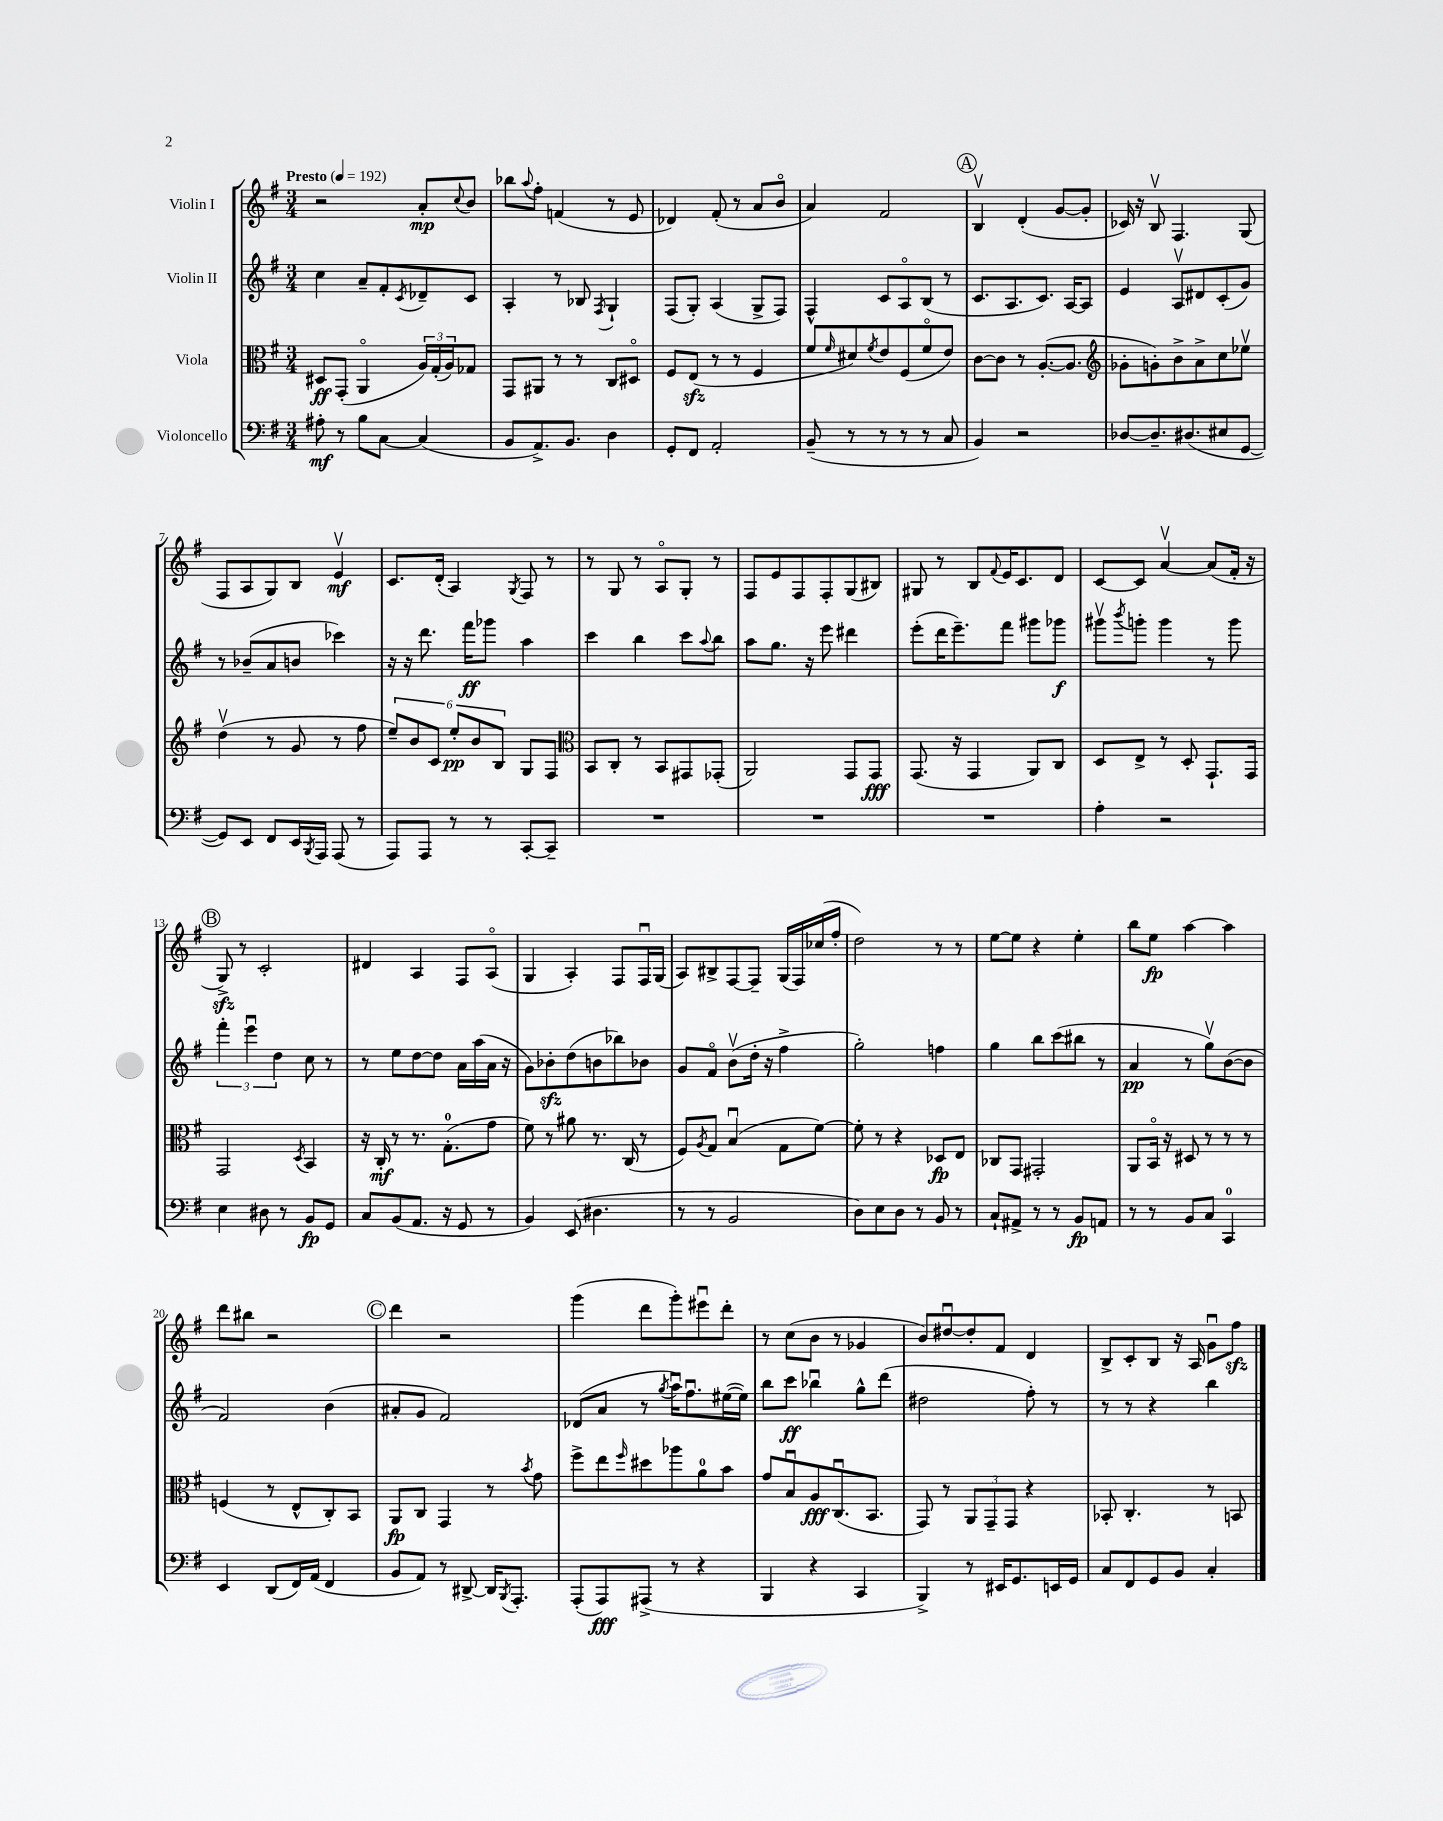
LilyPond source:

<<
\new StaffGroup <<
\new Staff = "s0" \with { instrumentName = "Violin I" } {
    \clef treble \key g \major \numericTimeSignature \time 3/4 \tempo "Presto" 4 = 192
    r2 a'8-.\mp \appoggiatura { c''8 } b'8 |
    bes''8 \appoggiatura { a''8 } fis''8-. f'4( r8 e'8 |
    des'4) fis'8-.( r8 a'8 b'8\flageolet |
    a'4) fis'2 |
    \mark \markup { \circle "A" } b4\upbow d'4-.( g'8~ g'8-. |
    ces'16) r16 b8\upbow fis4. g8( |
    fis8 a8 g8) b8 e'4\upbow\mf |
    c'8. d'16-.( a4) \acciaccatura { g8 } fis8 r8 |
    r8 g8 r8 a8\flageolet g8-. r8 |
    fis8 e'8 fis8 fis8-. g8( bis8) |
    gis8 r8 b8 \appoggiatura { fis'8 } e'16 c'8. d'8 |
    c'8~ c'8 a'4~\upbow a'8( fis'16-. r16 |
    \mark \markup { \circle "B" } g8->\sfz) r8 c'2-. |
    dis'4 a4 fis8 a8\flageolet( |
    g4 a4-.) fis8 fis16\downbow g16( |
    a8) bis8-> fis8~ fis8-- g16( fis16) ces''16( fis''16-. |
    d''2) r8 r8 |
    e''8~ e''8 r4 e''4-. |
    b''8 e''8\fp a''4~ a''4 |
    d'''8 bis''8 r2 |
    \mark \markup { \circle "C" } d'''4 r2 |
    g'''4( d'''8 g'''8-.) eis'''8\downbow d'''8-. |
    r8 c''8( b'8 r8 ges'4 |
    b'8) dis''8~\downbow dis''8-. fis'8 d'4 |
    b8-> c'8-. b8 r16 a16 g'8\downbow fis''8\sfz \bar "|." |
}
\new Staff = "s1" \with { instrumentName = "Violin II" } {
    \clef treble \key g \major \numericTimeSignature \time 3/4
    c''4 a'8-- fis'8-. \acciaccatura { c'8 } des'8-- c'8 |
    a4-. r8 bes8 \acciaccatura { fis8 } g4-! |
    fis8( g8-.) a4( g8-> fis8) |
    fis4-^ c'8 a8\flageolet b8( r8 |
    \mark \markup { \circle "A" } c'8. a8. c'8.) a16~ a8 |
    e'4 a8\upbow dis'8 c'8-.( g'8) |
    r8 bes'8--( a'8 b'8 ces'''4) |
    r16 r16 d'''8. fis'''16\ff ges'''8 a''4 |
    c'''4 b''4 c'''8 \appoggiatura { a''8 } b''8 |
    a''8 g''8. r16 e'''8 dis'''4 |
    e'''8-.( d'''16 e'''8.--) fis'''8 gis'''8 ges'''8\f |
    gis'''8\upbow \acciaccatura { b'''8 } g'''8-. g'''4 r8 g'''8 |
    \mark \markup { \circle "B" } \tuplet 3/2 { fis'''4-. e'''4\downbow d''4 } c''8 r8 |
    r8 e''8 d''8~ d''8 a'16 a''16( a'16 r16 |
    g'8) bes'8-.\sfz d''8( b'8 bes''8) bes'8 |
    g'8 fis'8\flageolet b'8\upbow( d''16-. r16 fis''4-> |
    g''2-.) f''4 |
    g''4 b''8 c'''8( bis''8 r8 |
    a'4\pp r8 g''8\upbow) b'8~( b'8 |
    fis'2) b'4( |
    \mark \markup { \circle "C" } ais'8-. g'8 fis'2) |
    des'8( a'8 r8 \acciaccatura { g''8 } a''16\downbow) fis''8.\downbow eis''16~( eis''16) |
    b''8 c'''8\ff bes''4\downbow g''8-^ d'''8( |
    dis''2 fis''8-.) r8 |
    r8 r8 r4 b''4 \bar "|." |
}
\new Staff = "s2" \with { instrumentName = "Viola" } {
    \clef alto \key g \major \numericTimeSignature \time 3/4
    dis8\ff g,8-.( a,4\flageolet \tuplet 3/2 { a16) g16-.( a16) } ges8 |
    g,8 ais,8 r8 r8 c8 dis8\flageolet |
    fis8 e8\sfz( r8 r8 fis4 |
    fis'8 \grace { fis'16 } dis'8) \acciaccatura { fis'8 } e'8 fis8( fis'8\flageolet e'8) |
    \mark \markup { \circle "A" } c'8~ c'8 r8 a8.~-.( a8. |
    \clef treble ges'8-. g'8-.) b'8-> a'8-> c''8 ees''8\upbow |
    d''4\upbow( r8 g'8 r8 fis''8 |
    \tuplet 6/4 { e''8--) b'8 c'8 e''8-.\pp b'8 b8 } g8 fis8 |
    \clef alto b,8 c8-. r8 b,8 gis,8 ges,8-.( |
    a,2) g,8 g,8\fff |
    g,8.( r16 g,4 a,8) c8 |
    d8 e8-> r8 d8-. g,8.-! g,16 |
    \mark \markup { \circle "B" } g,2 \acciaccatura { d8 } b,4 |
    r16 c16-.\mf r8 r8. g8.-0-.( g'8 |
    fis'8) r8 ais'8 r8. c16( r8 |
    fis8) \acciaccatura { a8 } g8 b4\downbow( g8 fis'8~) |
    fis'8-. r8 r4 des8\fp e8 |
    ces8 g,8 gis,2-. |
    a,8 b,16\flageolet r16 dis8 r8 r8 r8 |
    f4( r8 e8-^ c8-.) b,8 |
    \mark \markup { \circle "C" } a,8\fp c8 g,4 r8 \acciaccatura { b'8 } g'8 |
    fis''8-> e''8 \grace { fis''16 } dis''8 aes''8 a'8-0 b'8 |
    g'8 b8\downbow a8\fff c8.\downbow( b,8. |
    g,8) r8 \tuplet 3/2 { a,8 g,8-- g,8 } r4 |
    bes,8-. c4.-. r8 b,8 \bar "|." |
}
\new Staff = "s3" \with { instrumentName = "Violoncello" } {
    \clef bass \key g \major \numericTimeSignature \time 3/4
    ais8-.\mf r8 b8 c8~ c4( |
    b,8 a,8.->) b,8. d4 |
    g,8-. fis,8 a,2-. |
    b,8--( r8 r8 r8 r8 c8 |
    \mark \markup { \circle "A" } b,4) r2 |
    des8~ des8.-- dis8.( eis8 g,8~ |
    g,8) e,8 fis,8 e,16 \acciaccatura { b,,8 } a,,16 a,,8( r8 |
    a,,8) a,,8 r8 r8 c,8~-. c,8-- |
    R2. |
    R2. |
    R2. |
    a4-. r2 |
    \mark \markup { \circle "B" } e4 dis8 r8 b,8\fp g,8 |
    c8 b,8( a,8. r16 g,8 r8 |
    b,4) e,8( dis4. |
    r8 r8 b,2 |
    d8) e8 d8 r8 b,8 r8 |
    c8-! ais,8-> r8 r8 b,8\fp a,8 |
    r8 r8 b,8 c8 c,4-0 |
    e,4 d,8( fis,16) a,16( fis,4 |
    \mark \markup { \circle "C" } b,8 a,8) r8 dis,8~-> dis,16 \acciaccatura { b,,8 } a,,8.-. |
    a,,8-.( a,,8\fff) ais,,8->( r8 r4 |
    b,,4 r4 c,4 |
    b,,4->) r8 eis,16 g,8. e,16 g,16 |
    c8 fis,8 g,8 b,8 c4-. \bar "|." |
}
>>
>>
